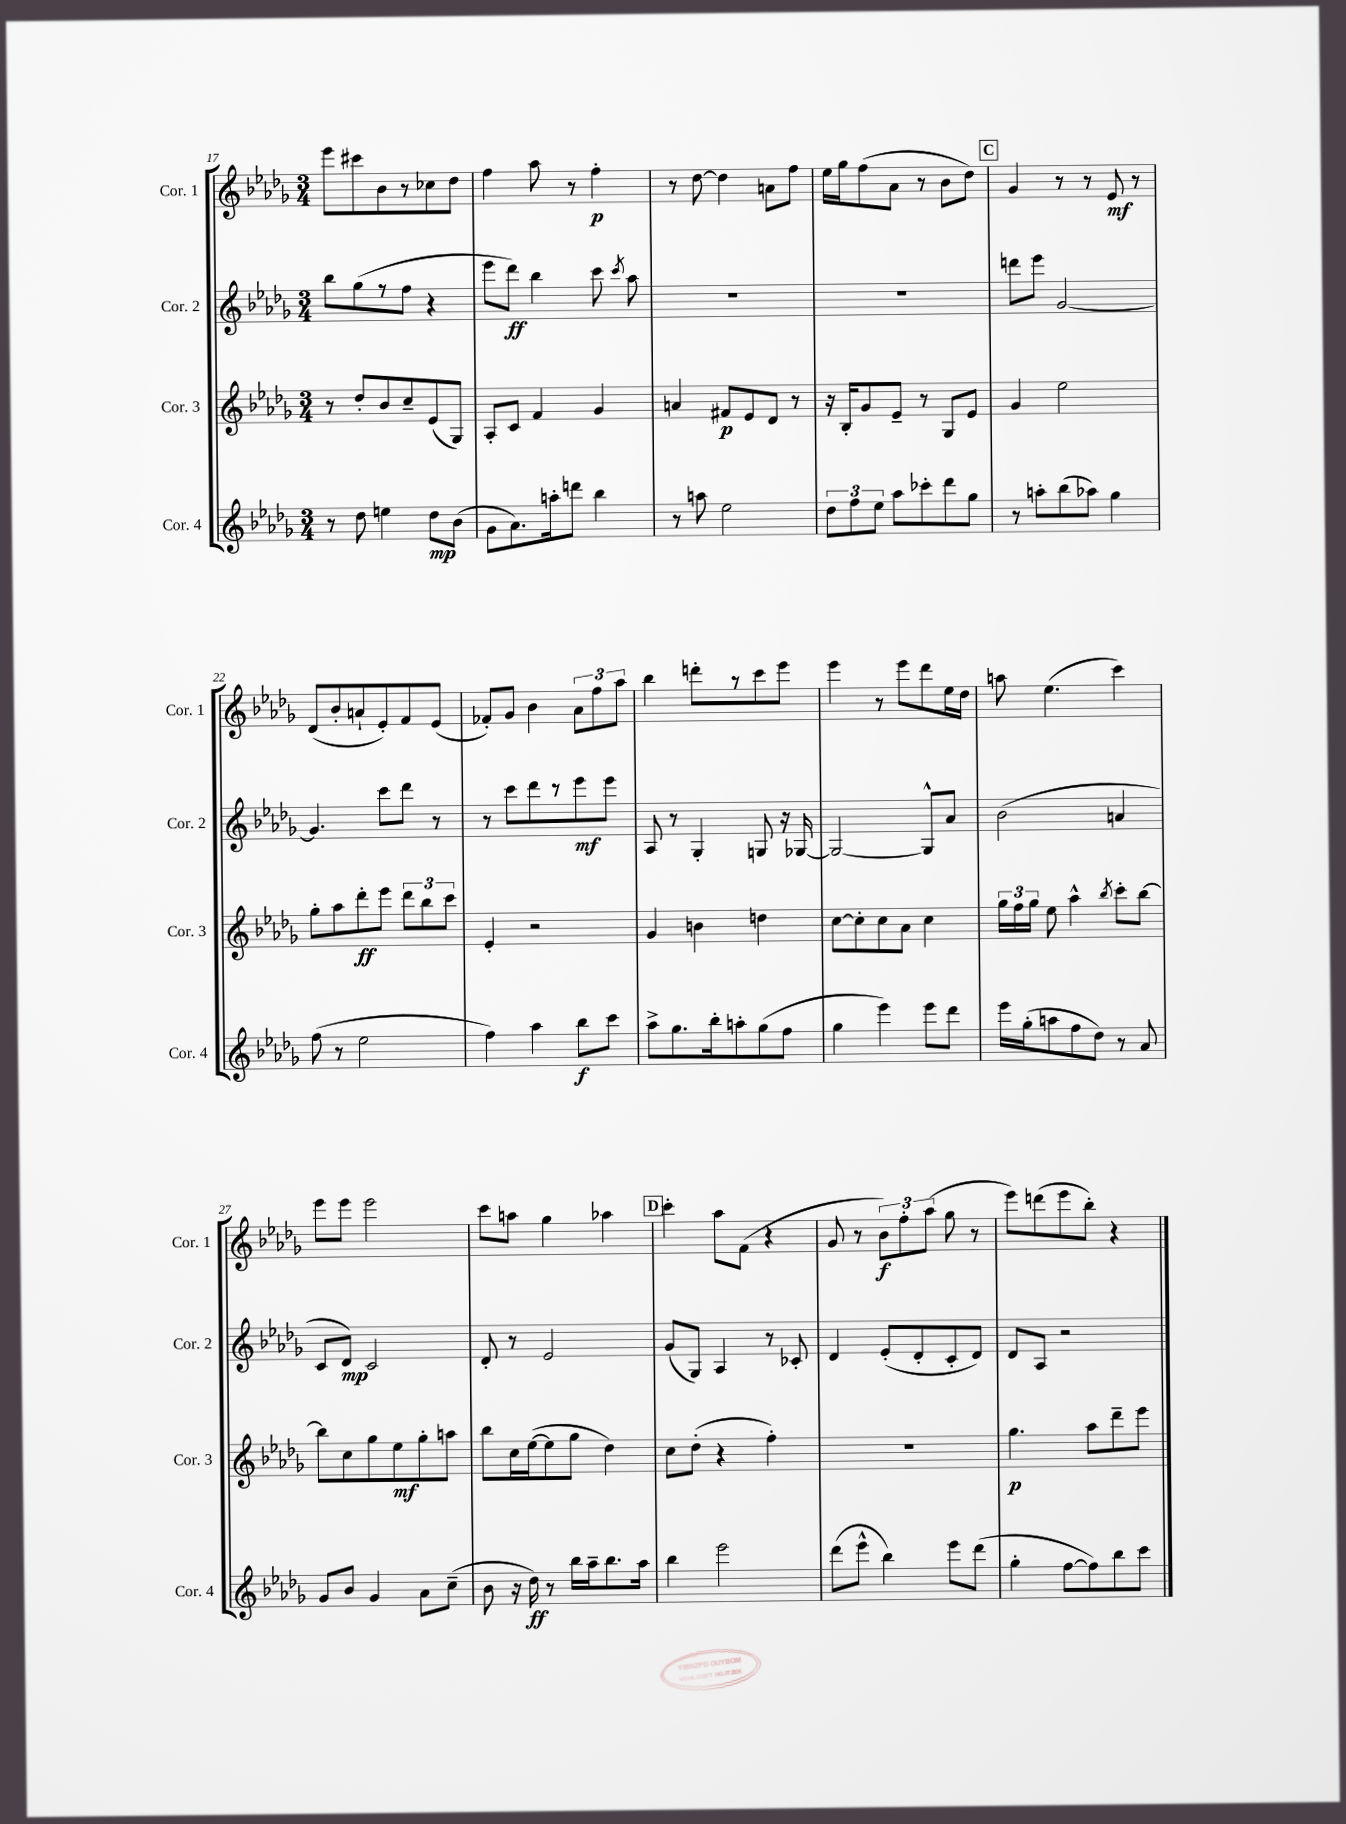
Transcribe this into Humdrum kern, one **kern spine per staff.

**kern	**kern	**kern	**kern
*staff4	*staff3	*staff2	*staff1
*clefG2	*clefG2	*clefG2	*clefG2
*k[b-e-a-d-g-]	*k[b-e-a-d-g-]	*k[b-e-a-d-g-]	*k[b-e-a-d-g-]
*M3/4	*M3/4	*M3/4	*M3/4
8r	8r	8bb-\L	8eee-\L
8dd-\	8dd-'/L	(8gg-\	8ccc#\
4ee\	8b-/	8r	8b-\
.	8cc~/	8ff\J	8r
8dd-\L	(8e-/	4r	8cc-\
(8b-\J	8G-/J)	.	8dd-\J
=	=	=	=
8g-\L	8A-'/L	8eee-\L	4ff\
8.a-\)	8c/J	8ddd-\J)	.
.	4f/	4bb-\	8aa-\
16aa'\k	.	.	.
8ddd\J	.	.	8r
4bb-\	4g-/	8ccc\	4ff'\
.	.	8qccc/	.
.	.	8aa-\	.
=	=	=	=
8r	4a/	2.r	8r
8aa\	.	.	[8dd-\
2ee-\	8f#/L	.	4dd-\]
.	8e-/	.	.
.	8d-/J	.	8a\L
.	8r	.	8ff\J
=	=	=	=
12dd-\L	16r	2.r	16ee-\LL
.	16B-'/LK	.	16gg-\J
12ff\	.	.	.
.	8g-/	.	(8ff\
12ee-\J	.	.	.
8aa-\L	8e-~/J	.	8a-\J
8ccc-'\	8r	.	8r
8ddd-\	8G-/L	.	8b-\L
8gg-\J	8e-/J	.	8dd-\J)
=	=	=	=
8r	4g-/	8ddd\L	4g-/
8aa'\L	.	8eee-\J	.
(8bb-\	2ee-\	[2g-/	8r
8aa-\J)	.	.	8r
4gg-\	.	.	8e-/
.	.	.	8r
=	=	=	=
(8ff\	8gg-'\L	4.g-/]	(8d-/L
8r	8aa-\	.	8b-'/
2ee-\	8ddd-'\	.	8a`/
.	8eee-\J	8ccc\L	8e-'/)
.	12ddd-\L	8ddd-\J	8f/
.	12bb-\	.	.
.	.	8r	(8e-/J
.	12ccc\J	.	.
=	=	=	=
4ff\)	4e-'/	8r	8f-'/L)
.	.	8ccc\L	8g-/J
4aa-\	2r	8ddd-\	4b-\
.	.	8r	.
8bb-\L	.	8eee-\	12a-\L
.	.	.	12ff\
8ccc\J	.	8eee-\J	.
.	.	.	12aa-\J
=	=	=	=
8aa-^\L	4g-/	8A-/	4bb-\
8.gg-\	.	8r	.
.	4b\	4G-'/	8ddd'\L
16bb-'\k	.	.	.
8aa'\	.	.	8r
(8gg-\	4dd\	8G/	8ccc\
8ff\J	.	16r	8eee-\J
.	.	[16G-/	.
=	=	=	=
4gg-\	[8cc\L	2G-/_	4eee-\
.	8cc'\]	.	.
4eee-\)	8cc\	.	8r
.	8a-\J	.	8eee-\L
8eee-\L	4cc\	8G-^^/]L	8ddd-\
8ddd-\J	.	8a-/J	16ee-\L
.	.	.	16dd-\JJ
=	=	=	=
16eee-\LL	24gg-\LL	(2b-\	8aa\
.	24ff\	.	.
(16gg-'\J	.	.	.
.	24gg-\JJ	.	.
8aa\	8ee-\	.	(4.ee-\
8ff\	4aa-^^\	.	.
8dd-\J)	.	.	.
.	8qbb-/	.	.
8r	8ccc'\L	4a/	4ccc\)
8a-/	[8bb-\J	.	.
=	=	=	=
8g-/L	8bb-\]L	8c/L	8eee-\L
8b-/J	8cc\	8d-/J)	8eee-\J
4g-/	8gg-\	2c/	2eee-\
.	8ee-\	.	.
8a-\L	8gg-'\	.	.
(8cc~\J	8aa\J	.	.
=	=	=	=
8b-\	8bb-\L	8d-'/	8ccc\L
16r	16cc\L	8r	8aa\J
16dd-\)	([16ee-\J	.	.
8r	8ee-\]	2e-/	4gg-\
16bb-\LL	8gg-\J	.	.
16aa-~\J	.	.	.
8.bb-\	4dd-\)	.	4aa-\
16aa-\Jk	.	.	.
=	=	=	=
4bb-\	8cc\L	(8g-/L	4ccc'\
.	(8dd-'\J	8G-/J)	.
2eee-\	4r	4A-/	8aa-\L
.	.	.	(8f\J
.	4ff'\)	8r	4r
.	.	8c-'/	.
=	=	=	=
(8ddd-\L	2.r	4d-/	8g-/
8eee-^^\J	.	.	8r
4bb-\)	.	(8e-'/L	12b-\L)
.	.	.	12ff'\
.	.	8d-'/	.
.	.	.	(12aa-\J
8eee-\L	.	8c'/	8gg-\
(8ddd-\J	.	8d-/J)	8r
=	=	=	=
4gg-'\	4.gg-\	8d-/L	8eee-\L)
.	.	8A-/J	(8ddd\
[8ff\L	.	2r	8eee-\
8ff\])	8aa-\L	.	8bb-'\J)
8bb-\	8ddd-~\	.	4r
8ccc\J	8eee-\J	.	.
==	==	==	==
*-	*-	*-	*-
